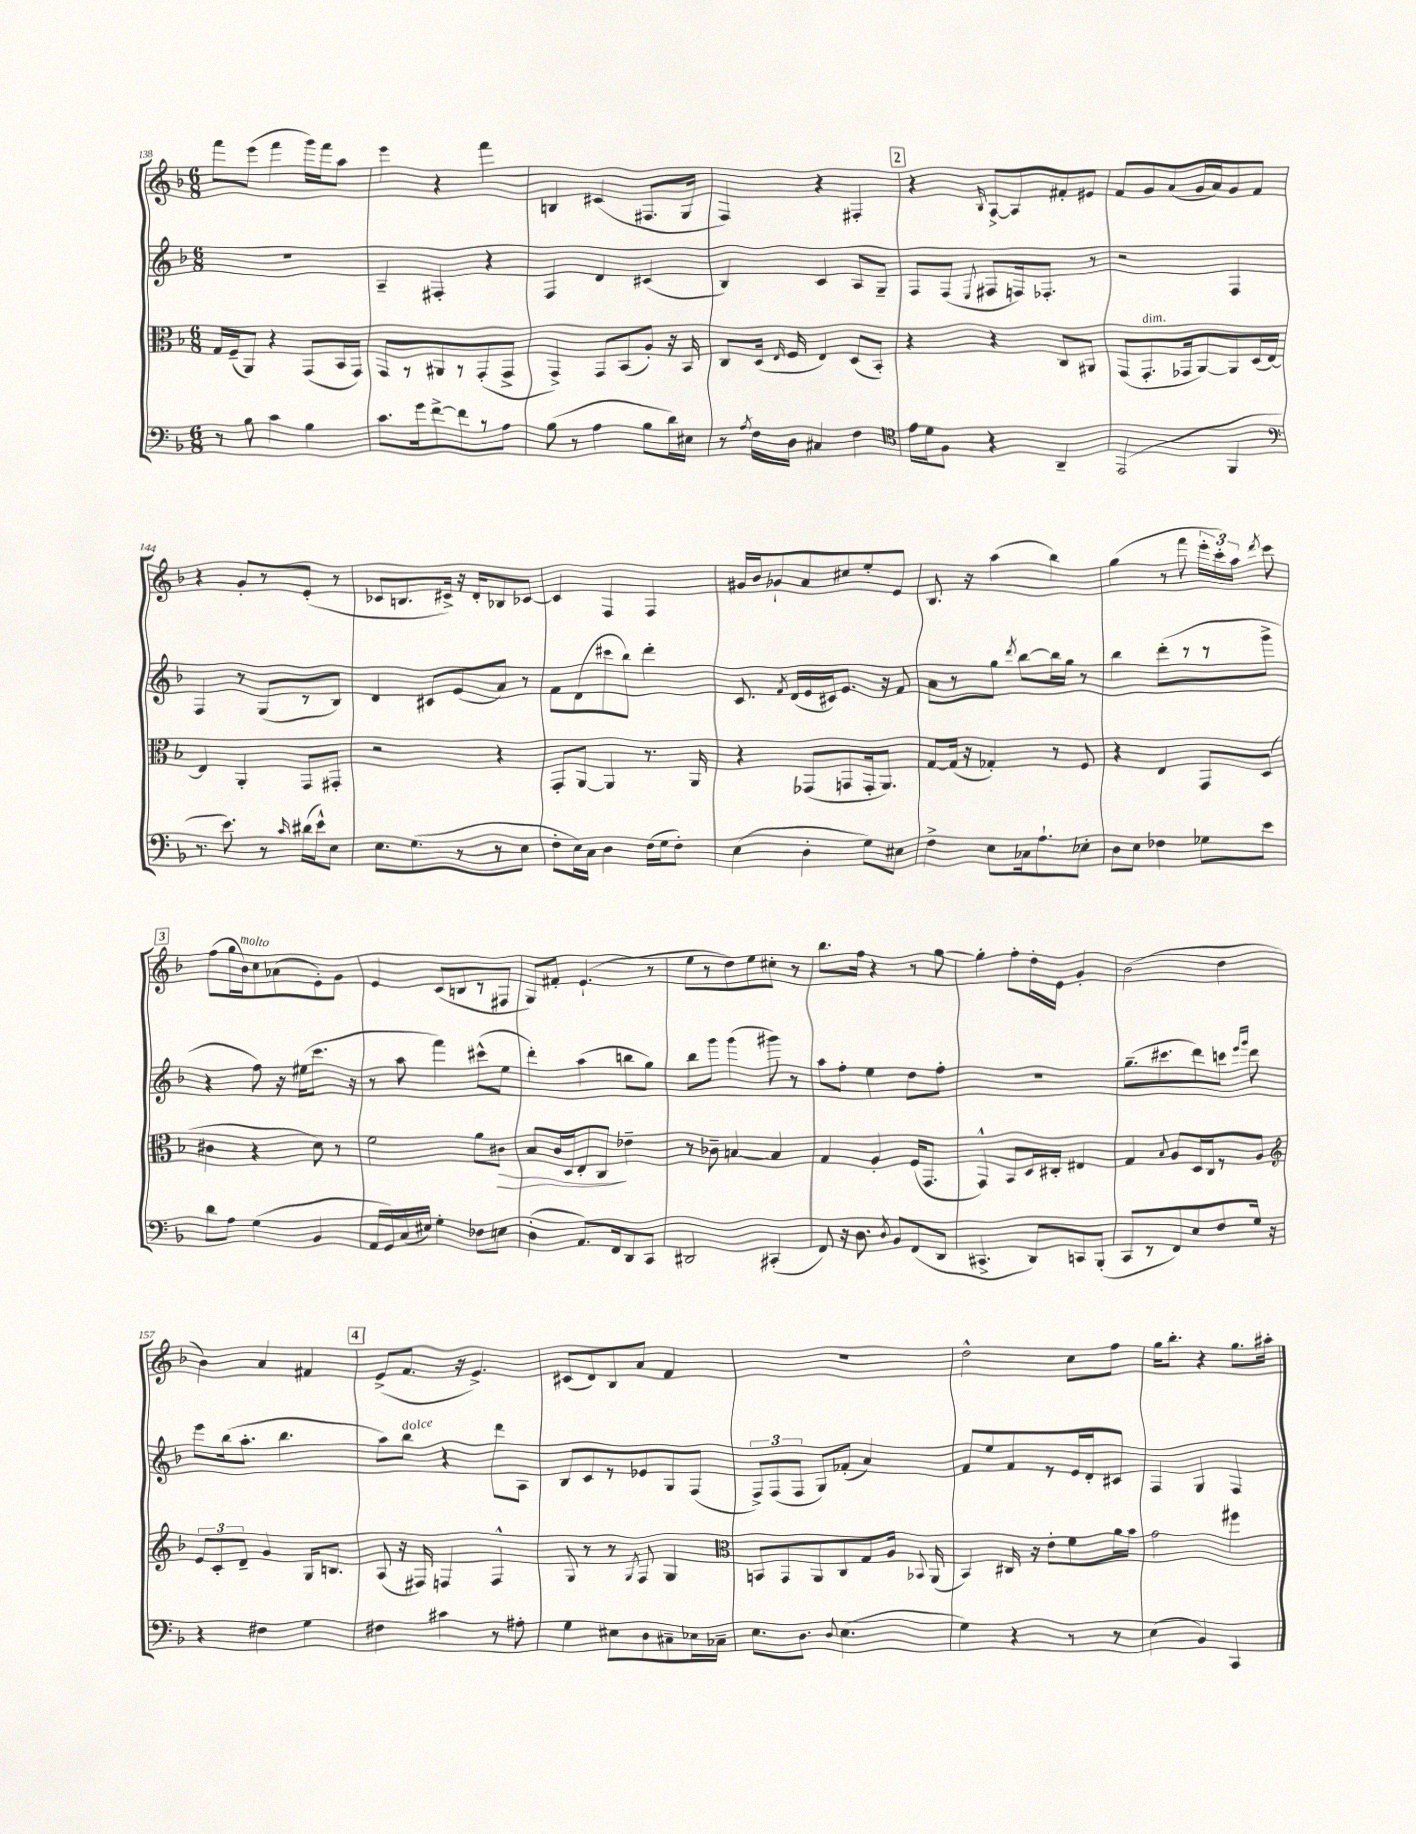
<<
\new StaffGroup <<
\new Staff = "s0" {
    \clef treble \key f \major \numericTimeSignature \time 6/8
    \autoBeamOff f'''8[ e'''8]( f'''4 g'''16[) f'''16 a''8] |
    e'''4 r4 f'''4 |
    b4 cis'4( fis8.[ g16] |
    f4) r4 fis4-. |
    \mark \markup { \box "2" } r4 \grace { bes16 } a8[~-> a8 fis'8-. eis'8] |
    f'8[ g'8 a'8( g'16 a'16) g'8 f'8] |
    r4 g'8[-. r8 e'8]-.( r8 |
    ces'8[ b8. cis'16]->) r16 d'16[-. bes8 ces'8]~ |
    ces'4 f4 f4 |
    gis'16[ bes'16 ges'8-! a'8 cis''8 e''8-. e'8] |
    bes8. r16 a''4( bes''4) |
    g''4( r8 f'''8 \tuplet 3/2 { e'''16[-. c'''16-.) a''16] } \acciaccatura { d'''8 } c'''8 |
    \mark \markup { \box "3" } f''8[( g''16 bes'16^\markup { \italic "molto" }) c''8 aes'8( e'8-.) g'8] |
    e'4 c'8[( b8 r8 fis8] |
    g8[) fis'8]-. e'4.-!( r8 |
    e''8[ r8 d''8) e''8 cis''8]-. r8 |
    bes''8.[ f''16] r4 r8 g''8~ |
    g''4-. f''8[-. d''16-. e'16] g'4-. |
    bes'2( d''4 |
    bes'4) a'4 fis'4 |
    \mark \markup { \box "4" } e'8[->( f'8.] r16 e'4.->) |
    cis'8[( d'8) bes8 a'8] f'4 |
    R2. |
    d''2-^ c''8[ f''8] |
    g''16[ bes''8.]-. r4 g''8.[ ais''16]-. \bar "|." |
}
\new Staff = "s1" {
    \clef treble \key f \major \numericTimeSignature \time 6/8
    \autoBeamOff R2. |
    a4-- fis4-. r4 |
    f4 d'4 cis'4( |
    bes4) c'4 a8[ g8]-- |
    \mark \markup { \box "2" } f8[ f8]( \appoggiatura { e8 } fis8[ f16) fes8.]-. r8 |
    r2 f4 |
    f4 r8 g8[( r8 bes8]) |
    d'4 cis'8[ e'8( a'8]) r8 |
    f'8[ d'8( cis'''8 bes''8]) d'''4-. |
    c'8. \acciaccatura { f'8 } d'16[( e'16 cis'16) e'8.] r16 f'8 |
    a'8[ r8 g''8] \acciaccatura { d'''8 } bes''8[~ bes''16 g''16] r8 |
    bes''4 d'''8[-.( r8 r8 g'''8]-> |
    \mark \markup { \box "3" } r4 f''8) r16 eis''16[( c'''8.] r16 |
    r8 a''8 f'''4) cis'''8[-^( e''8] |
    d'''4-.) a''4( b''8[ g''8]) |
    bes''8[ g'''8] g'''4( gis'''8) r8 |
    a''8[ f''8]-. e''4 d''8[ f''8]-. |
    R2. |
    g''8.[--( cis'''8. d'''8) c'''8] \grace { e'''16[ g'''16] } d'''8 |
    e'''8[ bes''16( a''8.]-. bes''4. |
    \mark \markup { \box "4" } a''8[) bes''8]^\markup { \italic "dolce" } r4 d'''8[ a8] |
    bes8[ c'8 r8 ees'8 g8 f8]( |
    \tuplet 3/2 { f8[->) f8( f8] } g8[) fes'8]-.( a'4) |
    f'8[ e''8 f'8 r8 e'16 d'16-. cis'8] |
    f4 g4 f4 \bar "|." |
}
\new Staff = "s2" {
    \clef alto \key f \major \numericTimeSignature \time 6/8
    \autoBeamOff g16[ f16--( a,8]) r4 g,8[( bes,16 g,16]) |
    g,8[ r8 ais,8 r8 g,8-.( g,8]-> |
    g,4->) g,8[ bes,8( a8]-.) r16 bes,16 |
    c8[ d16]( \grace { e16 } f16 e4) d8[( bes,8]-.) |
    \mark \markup { \box "2" } r4 r4 c8[ ais,8] |
    g,8[( g,8.-.^\markup { \italic "dim." } ges,16 a,8~) a,8 d16( e16]~) |
    e4 a,4-. g,8[ gis,8]-. |
    r2 r4 |
    g,8[-. a,8]~ a,4 r8. a,16 |
    r4 ges,8[( g,8 g,16-. a,8.]) |
    g8[~ g16]( r16 ges4-.) r8 f8 |
    r4 e4 g,8[ d8]( |
    \mark \markup { \box "3" } cis'4 r4 d'8) r8 |
    f'2 a'8[ cis'8]\> |
    bes8[ c'16 d16 e8-. c8]\! ees'4-- |
    r8 ces'8-- b4~ b4 |
    g4 a4-. f16[( g,8.] |
    g,4-^) bes,8[ d16 cis16]-. eis4 |
    g4 \appoggiatura { bes8 } a8[ d16 c16 r8 a8] |
    \clef treble \tuplet 3/2 { e'8[ c'8-. d'8]-- } g'4 g16[ b8.] |
    \mark \markup { \box "4" } a8( r16 fis16) f4 f4-^ |
    g8 r8 r8 \acciaccatura { g8 } f8 g4 |
    \clef alto b,8[ g,8 a,8 c8 g8 a16] \appoggiatura { bes,8 } a,16( |
    bes,4) cis16 r16 e'8[-. f'8 a'16 bes'16] |
    g'2 fis''4 \bar "|." |
}
\new Staff = "s3" {
    \clef bass \key f \major \numericTimeSignature \time 6/8
    \autoBeamOff r8 bes8 c'4 bes4 |
    c'8.[ g'16 f'8~-> f'8 r8 a8] |
    bes8( r8 a4 bes8[ d'16) eis16] |
    r8 \acciaccatura { a8 } f16[ d16] cis4 f4 |
    \mark \markup { \box "2" } \clef tenor e'16[ d'16 f8] r4 a,4-- |
    e,2( f,4 |
    \clef bass r8. e'8.) r8 \grace { c'16 } dis'16[( e'16-^) e8] |
    e8.[ g8.( r8 r8 e8] |
    f8[-. e16) c16] d4 f16[( g16 f8]-.) |
    e4( d4-. g8[) eis8] |
    f4-> e8[ ces16 a8.-! ees8]-. |
    d8[ e8] fes4 ges8[ e'8] |
    \mark \markup { \box "3" } d'8[ a8] g4( bes,4 |
    a,16[ g,16) c16( eis16]) g4-. fes8[ e8] |
    d4-.( a,8.[) f,16 d,8 c,8] |
    dis,2 cis,4-.( |
    f,8) r16 d8. \acciaccatura { d8 } bes,8[ f,8( d,8] |
    cis,4.-> d,8[) c,8 bes,,8]-.( |
    c,8[ r8 f,8) e8 f8 g16] r16 |
    r4 fis4 g4 |
    \mark \markup { \box "4" } fis4 cis'4 r8 ais8-. |
    g4 eis8[ d8 cis8-- ees16 ces16]-- |
    e8.[ d8.] \appoggiatura { d8 } e4.( |
    g4) r4 r8 r8 |
    e4( bes,4) c,4 \bar "|." |
}
>>
>>
\layout { \context { \Score currentBarNumber = #138 } }
